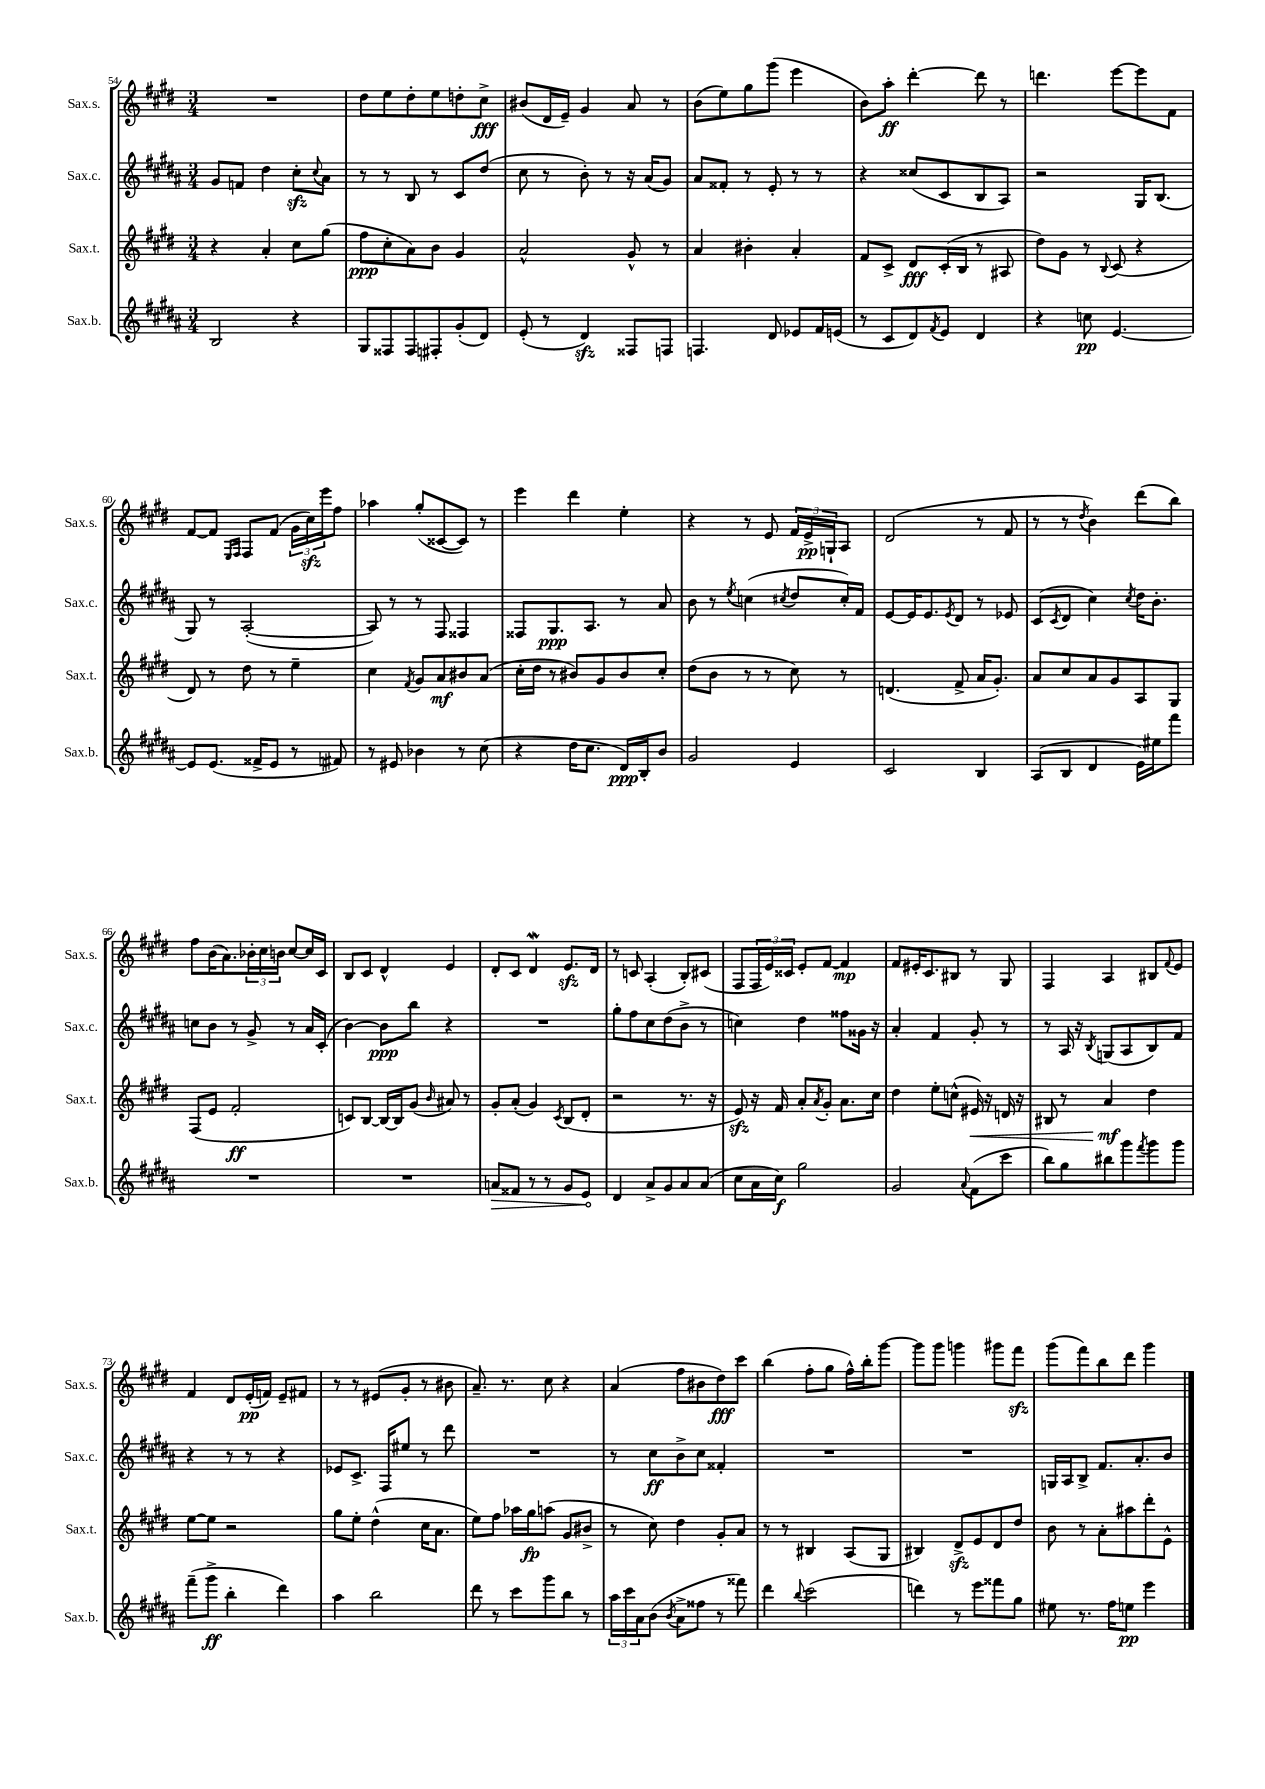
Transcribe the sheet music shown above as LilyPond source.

<<
\new StaffGroup <<
\new Staff = "s0" \with { instrumentName = "Sax.s." shortInstrumentName = "Sax.s." } {
    \clef treble \key e \major \numericTimeSignature \time 3/4
    R2. |
    dis''8 e''8 dis''8-. e''8 d''8-. cis''8->\fff |
    bis'8( dis'16 e'16--) gis'4 a'8 r8 |
    b'8( e''8) gis''8 gis'''8( e'''4 |
    b'8) a''8-.\ff dis'''4~-. dis'''8 r8 |
    d'''4. e'''8~ e'''8 fis'8 |
    fis'8~ fis'8 \grace { e16 fis16 } fis8 fis'8( \tuplet 3/2 { gis'16 cis''16\sfz) e'''16 } fis''8 |
    aes''4 gis''8-.( cisis'8~ cisis'8) r8 |
    e'''4 dis'''4 e''4-. |
    r4 r8 e'8 \tuplet 3/2 { fis'16 e'16->\pp g16-! } a8 |
    dis'2( r8 fis'8 |
    r8 r8 \acciaccatura { dis''8 } b'4) dis'''8( b''8) |
    fis''8 b'16( a'8.) \tuplet 3/2 { bes'16-. cis''16 b'16 } cis''8~ cis''16 cis'16 |
    b8 cis'8 dis'4-^ e'4 |
    dis'8-. cis'8 dis'4\mordent e'8.\sfz dis'16 |
    r8 c'8 a4-.( b8-.) cis'8( |
    fis8 \tuplet 3/2 { fis16 e'16) cisis'16 } e'8-. fis'8~ fis'4\mp |
    fis'8 eis'16-. cis'8. bis8 r8 gis8 |
    fis4 a4 bis8 \appoggiatura { fis'8 } e'8 |
    fis'4 dis'8 e'16-.\pp( f'16) e'8-- fis'8 |
    r8 r8 eis'8( gis'8-. r8 bis'8 |
    a'8.--) r8. cis''8 r4 |
    a'4( fis''8 bis'8 dis''8\fff) cis'''8 |
    b''4( fis''8-. gis''8 fis''16-^) b''16-. gis'''8~ |
    gis'''8 gis'''8 g'''4 gis'''8 fis'''8\sfz |
    gis'''8( fis'''8) b''8 dis'''8 gis'''4 \bar "|." |
}
\new Staff = "s1" \with { instrumentName = "Sax.c." shortInstrumentName = "Sax.c." } {
    \clef treble \key b \major \numericTimeSignature \time 3/4
    gis'8 f'8 dis''4 cis''8-.\sfz \appoggiatura { cis''8 } ais'8 |
    r8 r8 b8 r8 cis'8 dis''8( |
    cis''8 r8 b'8-.) r8 r16 ais'16( gis'8) |
    ais'8 fisis'8-. r8 e'8-. r8 r8 |
    r4 cisis''8( cis'8 b8 ais8) |
    r2 gis16 b8.( |
    gis8) r8 ais2~-.( |
    ais8) r8 r8 fis8 fisis4 |
    fisis8 gis8.\ppp ais8. r8 ais'8 |
    b'8 r8 \acciaccatura { e''8 } c''4( \acciaccatura { cis''8 } dis''8 cis''16-.) fis'16 |
    e'8~ e'16 e'8. \acciaccatura { e'8 } dis'8 r8 ees'8 |
    cis'8( \acciaccatura { cis'8 } dis'8 cis''4) \acciaccatura { cis''8 } dis''16 b'8.-. |
    c''8 b'8 r8 gis'8-> r8 ais'16 cis'16-.( |
    b'4~) b'8\ppp b''8 r4 |
    R2. |
    gis''8-. fis''8 cis''8 dis''8( b'8-> r8 |
    c''4) dis''4 fisis''8 gisis'16 r16 |
    ais'4-. fis'4 gis'8-. r8 |
    r8 ais16 r16 \acciaccatura { b8 } g8( ais8 b8) fis'8 |
    r4 r8 r8 r4 |
    ees'8 cis'8.-> fis16 eis''8 r8 dis'''8 |
    R2. |
    r8 cis''8\ff b'8-> cis''8 fisis'4-. |
    R2. |
    R2. |
    g16 ais16 b8-> fis'8. ais'8.-. b'8 \bar "|." |
}
\new Staff = "s2" \with { instrumentName = "Sax.t." shortInstrumentName = "Sax.t." } {
    \clef treble \key e \major \numericTimeSignature \time 3/4
    r4 a'4-. cis''8 gis''8( |
    fis''8\ppp cis''8-. a'8) b'8 gis'4 |
    a'2-^ gis'8-^ r8 |
    a'4 bis'4-. a'4-. |
    fis'8 cis'8-> dis'8\fff cis'16-.( b16 r8 ais8 |
    dis''8) gis'8 r8 \appoggiatura { b8 } cis'8( r4 |
    dis'8) r8 dis''8 r8 e''4-- |
    cis''4 \acciaccatura { fis'8 } gis'8 a'8\mf bis'8 a'8( |
    cis''16-. dis''16 r8 bis'8) gis'8 bis'8 cis''8-. |
    dis''8( b'8 r8 r8 cis''8) r8 |
    d'4.( fis'8-> a'16 gis'8.-.) |
    a'8 cis''8 a'8 gis'8 a8 gis8 |
    fis8( e'8 fis'2-.\ff |
    c'8) b8~ b16~ b16 gis'8( \grace { b'16 } ais'8) r8 |
    gis'8-. a'8-.( gis'4) \acciaccatura { cis'8 } b8( dis'8-. |
    r2 r8. r16 |
    e'8\sfz) r16 fis'16 a'8-. \acciaccatura { a'8 } gis'8-. a'8. cis''16 |
    dis''4 e''8-. c''8-^( eis'16\<) r16 d'16 r16 |
    bis8 r8 a'4\mf\! dis''4 |
    e''8~ e''8 r2 |
    gis''8 e''8-. dis''4-^( cis''16 a'8. |
    e''8) fis''8 aes''16 gis''16\fp a''8( gis'8 bis'8-> |
    r8 cis''8) dis''4 gis'8-. a'8 |
    r8 r8 bis4 a8( gis8 |
    bis4) dis'8->\sfz e'8 dis'8 dis''8 |
    b'8 r8 a'8-. ais''8 dis'''8-. e'8-^ \bar "|." |
}
\new Staff = "s3" \with { instrumentName = "Sax.b." shortInstrumentName = "Sax.b." } {
    \clef treble \key b \major \numericTimeSignature \time 3/4
    b2 r4 |
    gis8 fisis8 fisis8 fis8-. gis'8-.( dis'8) |
    e'8-.( r8 dis'4\sfz) fisis8 f8 |
    f4. dis'8 ees'8 fis'16 e'16( |
    r8 cis'8 dis'8) \acciaccatura { fis'8 } e'8 dis'4 |
    r4 c''8\pp e'4.~ |
    e'8 e'8.( fisis'16-> e'8 r8 fis'8) |
    r8 eis'8 bes'4 r8 cis''8( |
    r4 dis''16 cis''8. dis'16\ppp) b16-. b'8 |
    gis'2 e'4 |
    cis'2 b4 |
    ais8( b8 dis'4 e'16) eis''16 fis'''8 |
    R2. |
    R2. |
    \once \override Hairpin.circled-tip = ##t a'8\> fisis'8 r8 r8 gis'8 e'8\! |
    dis'4 ais'8-> gis'8 ais'8 ais'8( |
    cis''8 ais'16 cis''16\f) gis''2 |
    gis'2 \appoggiatura { ais'8 } fis'8( cis'''8 |
    b''8) gis''8 bis''8 gis'''8 \acciaccatura { fis'''8 } gis'''8 gis'''8 |
    fis'''8--( gis'''8->\ff b''4-. dis'''4) |
    ais''4 b''2 |
    dis'''8 r8 cis'''8 gis'''8 b''8 r8 |
    \tuplet 3/2 { ais''16 cis'''16 ais'16 } b'8( \acciaccatura { b'8 } ais'8-> fisis''8 r8 fisis'''8) |
    dis'''4 \appoggiatura { b''8 } cis'''2( |
    d'''4) r8 e'''8 fisis'''8 gis''8 |
    eis''8 r8. fis''16 e''8\pp e'''4 \bar "|." |
}
>>
>>
\layout { \context { \Score currentBarNumber = #54 } }
